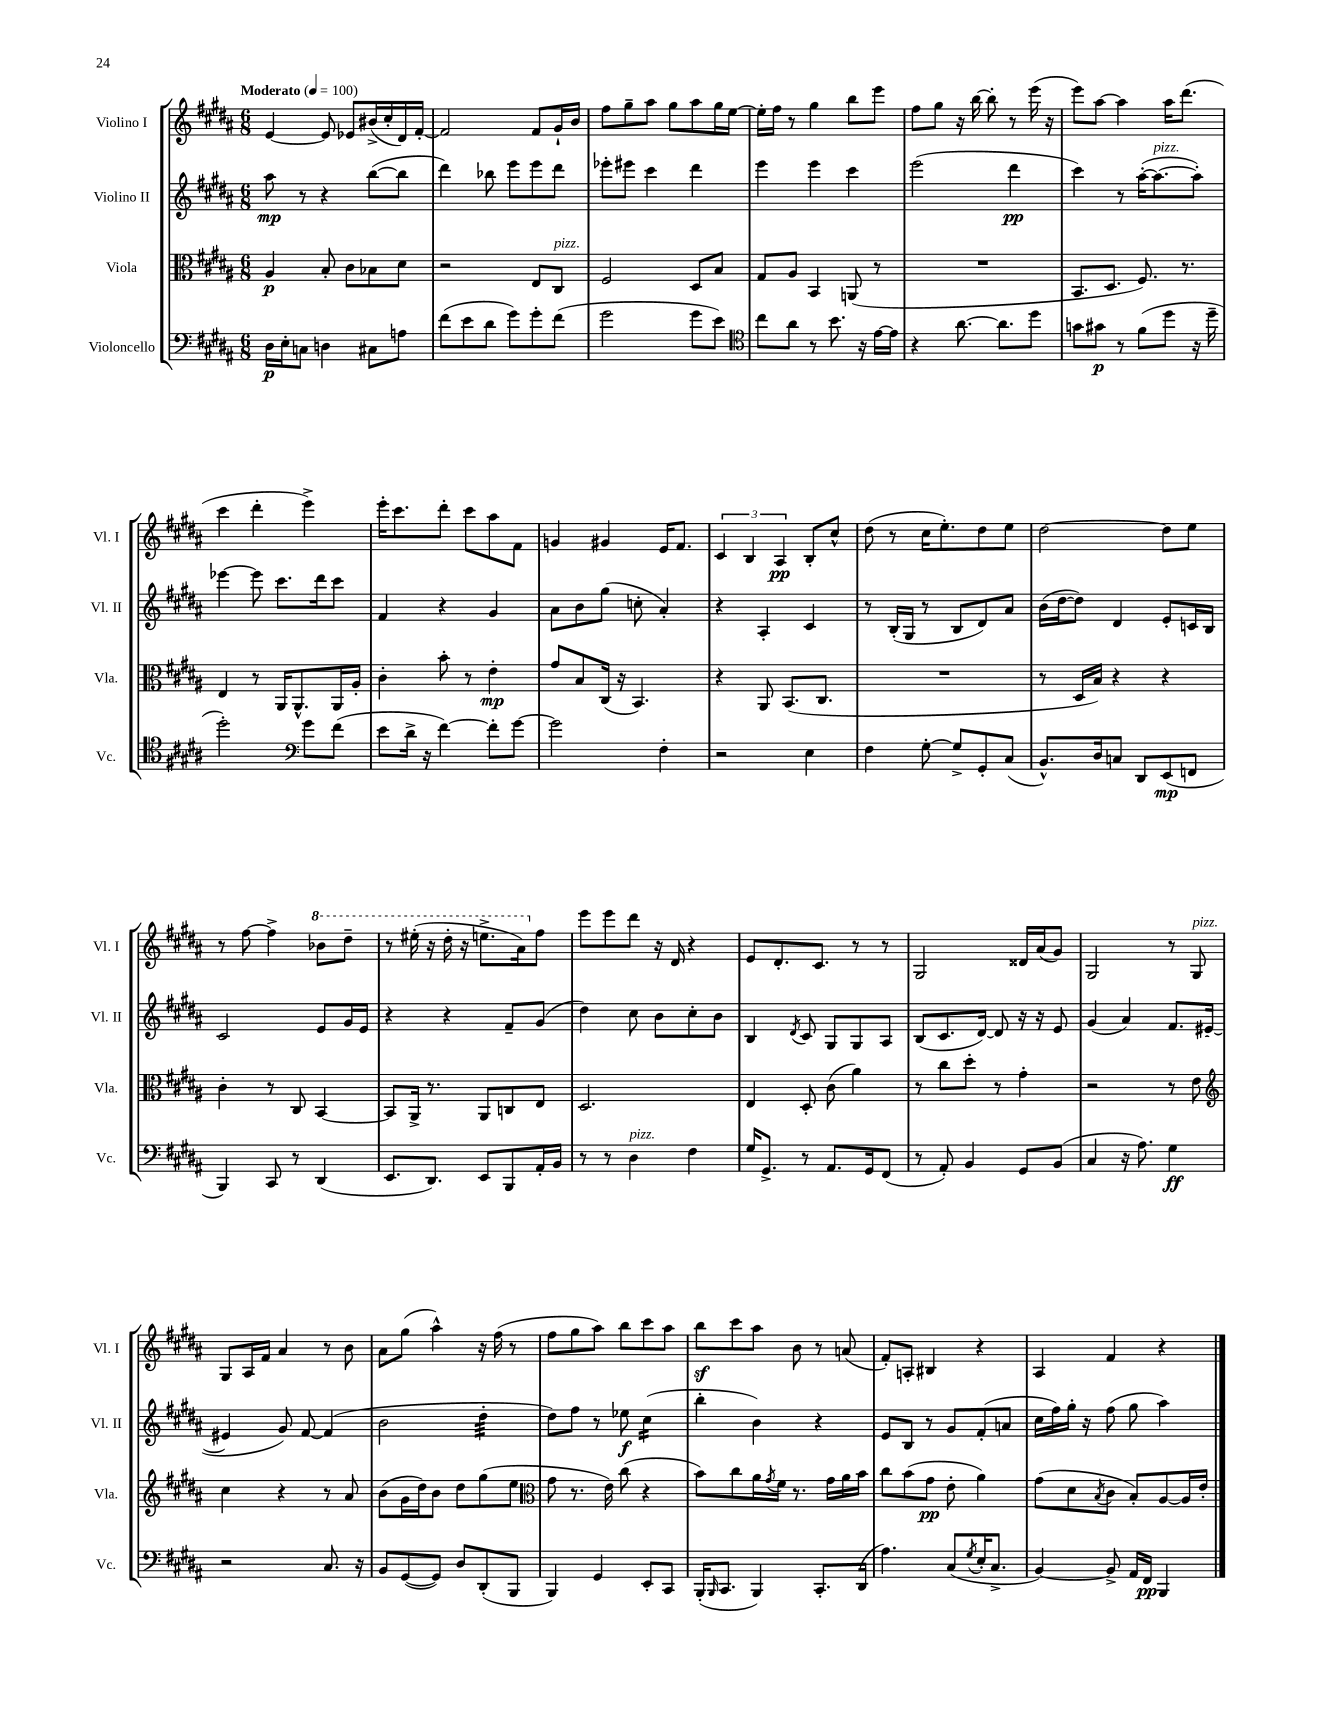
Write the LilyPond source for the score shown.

<<
\new StaffGroup <<
\new Staff = "s0" \with { instrumentName = "Violino I" shortInstrumentName = "Vl. I" } {
    \clef treble \key b \major \numericTimeSignature \time 6/8 \tempo "Moderato" 4 = 100
    e'4~ e'8 ees'8 bis'16->( cis''16-. dis'16) fis'16~-. |
    fis'2 fis'8 gis'16-! b'16 |
    fis''8 gis''8-- ais''8 gis''8 ais''8 gis''16 e''16~ |
    e''16-. fis''16 r8 gis''4 b''8 e'''8 |
    fis''8 gis''8 r16 b''16~ b''8-. r8 e'''16( r16 |
    e'''8) ais''8~ ais''4 ais''16 dis'''8.( |
    cis'''4 dis'''4-. e'''4->) |
    e'''16-. cis'''8. dis'''8-. cis'''8 ais''8 fis'8 |
    g'4 gis'4 e'16 fis'8. |
    \tuplet 3/2 { cis'4 b4 ais4\pp } b8-. cis''8-^ |
    dis''8( r8 cis''16 e''8.-.) dis''8 e''8 |
    dis''2~ dis''8 e''8 |
    r8 fis''8~ fis''4-> \ottava #1 bes''8 dis'''8-- |
    r8 eis'''16-.( r16 dis'''16-. r16 e'''8.-> ais''16) \ottava #0 fis''8 |
    e'''8 e'''8 dis'''8 r16 dis'16 r4 |
    e'8 dis'8.-. cis'8. r8 r8 |
    gis2 disis'16 ais'16( gis'8) |
    gis2 r8 gis8^\markup { \italic "pizz." } |
    gis8 ais16 fis'16 ais'4 r8 b'8 |
    ais'8 gis''8( ais''4-^) r16 fis''16( r8 |
    fis''8 gis''8 ais''8) b''8 cis'''8 ais''8 |
    b''8\sf cis'''8 ais''8 b'8 r8 a'8( |
    fis'8-.) a8-. bis4 r4 |
    ais4 fis'4 r4 \bar "|." |
}
\new Staff = "s1" \with { instrumentName = "Violino II" shortInstrumentName = "Vl. II" } {
    \clef treble \key b \major \numericTimeSignature \time 6/8
    ais''8\mp r8 r4 b''8~( b''8 |
    dis'''4) bes''8 e'''8 e'''8 dis'''8 |
    ees'''8-. eis'''8 cis'''4 dis'''4 |
    e'''4 e'''4 cis'''4 |
    e'''2( dis'''4\pp |
    cis'''4) r8 ais''16~-.( ais''8.~^\markup { \italic "pizz." } ais''8-.) |
    ees'''4~ ees'''8 cis'''8. dis'''16 cis'''8 |
    fis'4 r4 gis'4 |
    ais'8 b'8 gis''8( c''8-. ais'4-.) |
    r4 ais4-. cis'4 |
    r8 b16-.( gis16 r8 b8 dis'8) ais'8 |
    b'16( dis''16~ dis''8) dis'4 e'8-. c'16 b16 |
    cis'2 e'8 gis'16 e'16 |
    r4 r4 fis'8-- gis'8( |
    dis''4) cis''8 b'8 cis''8-. b'8 |
    b4 \acciaccatura { dis'8 } cis'8 gis8 gis8 ais8 |
    b8( cis'8. dis'16~) dis'8 r16 r16 e'8 |
    gis'4( ais'4) fis'8. eis'16~( |
    eis'4 gis'8) fis'8~ fis'4( |
    b'2 dis''4:32-. |
    dis''8) fis''8 r8 ees''8\f cis''4:16( |
    b''4-. b'4) r4 |
    e'8 b8 r8 gis'8 fis'8-.( a'8 |
    cis''16 fis''16) gis''16-. r16 fis''8( gis''8 ais''4) \bar "|." |
}
\new Staff = "s2" \with { instrumentName = "Viola" shortInstrumentName = "Vla." } {
    \clef alto \key b \major \numericTimeSignature \time 6/8
    ais4\p b8-. cis'8 bes8 dis'8 |
    r2 e8 cis8^\markup { \italic "pizz." } |
    fis2 dis8 b8 |
    gis8 ais8 b,4 a,8( r8 |
    R2. |
    b,8. dis8. fis8.) r8. |
    e4 r8 ais,16 ais,8.-^ ais,16 ais16-. |
    cis'4-. b'8-. r8 e'4-.\mp |
    gis'8 b8 cis16( r16 b,4.) |
    r4 ais,8 b,8.( cis8. |
    R2. |
    r8 dis16 b16) r4 r4 |
    cis'4-. r8 cis8 b,4~ |
    b,8 ais,16-> r8. ais,8 c8 e8 |
    dis2. |
    e4 dis8-. cis'8( ais'4) |
    r8 cis''8 dis''8-. r8 gis'4-. |
    r2 r8 e'8 |
    \clef treble cis''4 r4 r8 ais'8 |
    b'8( gis'16 dis''16) b'8 dis''8 gis''8( e''8 |
    \clef alto gis'8 r8. e'16) cis''8( r4 |
    b'8) cis''8 ais'16 \acciaccatura { gis'8 } fis'16 r8. gis'16 ais'16 b'16 |
    cis''8 b'8( gis'8\pp e'8-. ais'4) |
    gis'8( dis'8 \acciaccatura { b8 } cis'8 b8-.) ais8~ ais16 e'16-. \bar "|." |
}
\new Staff = "s3" \with { instrumentName = "Violoncello" shortInstrumentName = "Vc." } {
    \clef bass \key b \major \numericTimeSignature \time 6/8
    dis16\p e16-. c8 d4 cis8 a8 |
    fis'8( e'8 dis'8 gis'8) gis'8-. fis'8( |
    gis'2 gis'8 e'8) |
    \clef tenor cis''8 ais'8 r8 b'8. r16 e'16~ e'16 |
    r4 ais'8.~ ais'8. dis''8 |
    g'8 gis'8\p r8 fis'8( dis''8 r16 dis''16-- |
    dis''2-.) \clef bass gis'8 fis'8( |
    e'8 dis'16-> r16 fis'4~) fis'8-. gis'8~ |
    gis'2 fis4-. |
    r2 e4 |
    fis4 gis8~-. gis8-> gis,8-. cis8( |
    b,8.-^) dis16 c8 dis,8 e,8\mp( f,8 |
    b,,4) cis,8 r8 dis,4( |
    e,8. dis,8.) e,8 b,,8 ais,16-. b,16 |
    r8 r8 dis4^\markup { \italic "pizz." } fis4 |
    gis16 gis,8.-> r8 ais,8. gis,16 fis,8( |
    r8 ais,8-.) b,4 gis,8 b,8( |
    cis4 r16 ais8.) gis4\ff |
    r2 cis8. r16 |
    b,8 gis,8~( gis,8) dis8 dis,8-.( b,,8 |
    b,,4) gis,4 e,8-. cis,8 |
    b,,16-.( \grace { b,,16 } cis,8. b,,4) cis,8.-. dis,16( |
    ais4.) cis8( \acciaccatura { gis8 } e16-. cis8.-> |
    b,4~) b,8-> ais,16 fis,16\pp b,,4 \bar "|." |
}
>>
>>
\layout { \context { \Score \remove "Bar_number_engraver" } }
